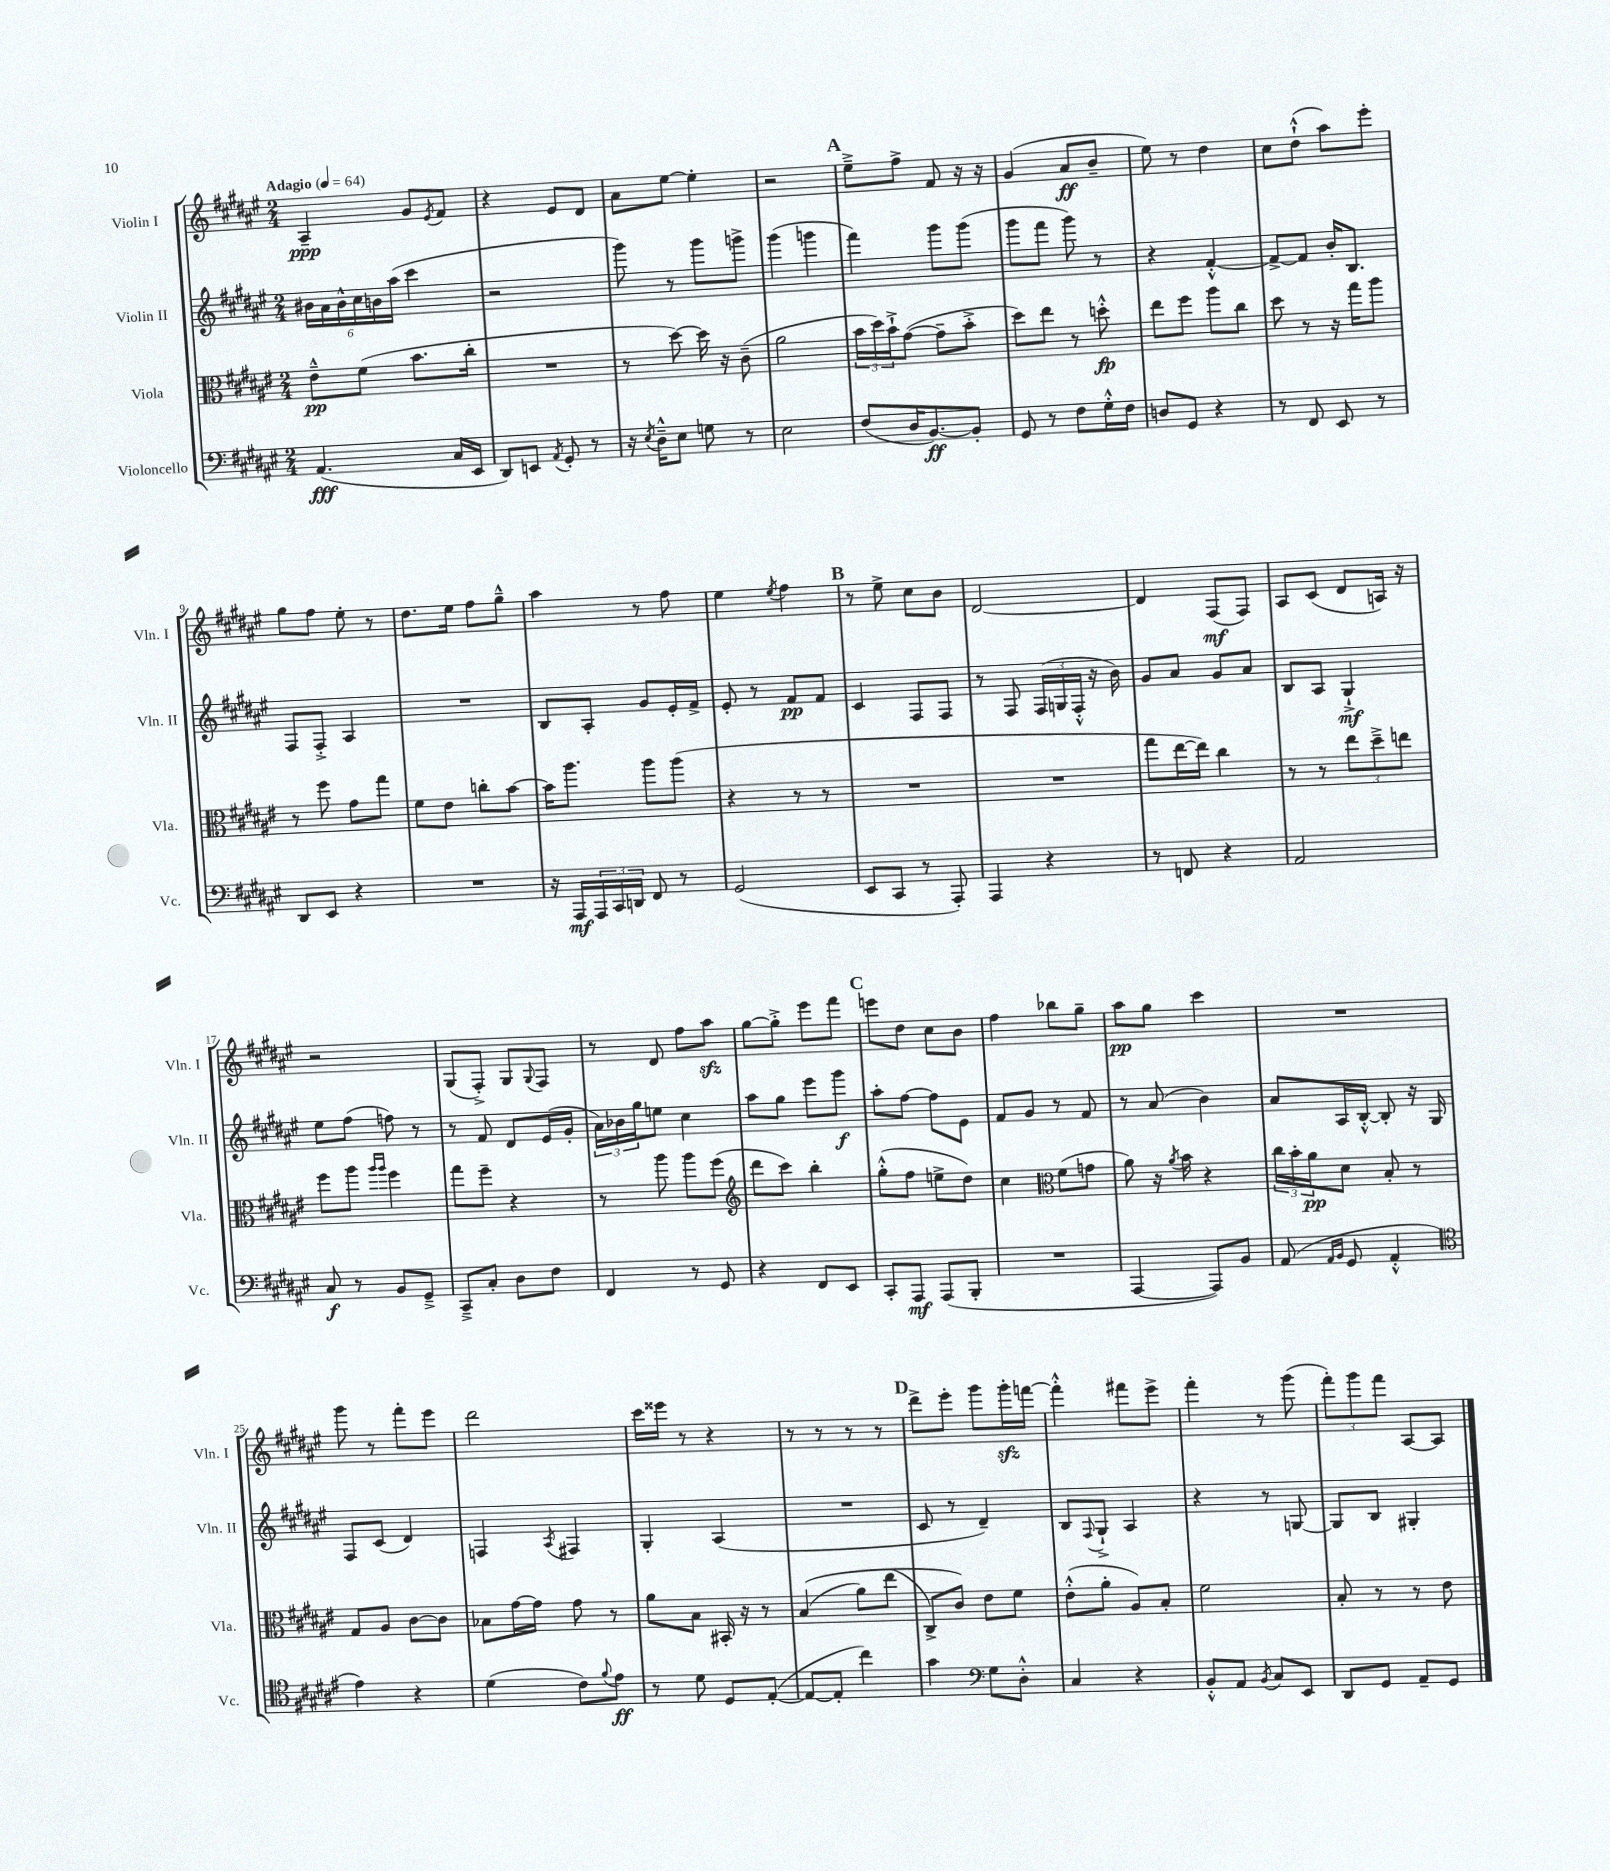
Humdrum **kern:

**kern	**dynam	**kern	**dynam	**kern	**dynam	**kern	**dynam
*part4	*part4	*part3	*part3	*part2	*part2	*part1	*part1
*staff4	*staff4	*staff3	*staff3	*staff2	*staff2	*staff1	*staff1
*I"Violoncello	*	*I"Viola	*	*I"Violin II	*	*I"Violin I	*
*I'Vc.	*	*I'Vla.	*	*I'Vln. II	*	*I'Vln. I	*
*clefF4	*	*clefC3	*	*clefG2	*	*clefG2	*
*k[f#c#g#d#a#e#]	*	*k[f#c#g#d#a#e#]	*	*k[f#c#g#d#a#e#]	*	*k[f#c#g#d#a#e#]	*
*M2/4	*	*M2/4	*	*M2/4	*	*M2/4	*
*MM64	*	*MM64	*	*MM64	*	*MM64	*
=1	=1	=1	=1	=1	=1	=1	=1
!	!	!	!	!	!	!LO:TX:a:B:t=Adagio	!
(4.AA#/	fff	8e#~^^\L	pp	24b#X\LL	.	4A#~/	ppp
.	.	.	.	24a#\	.	.	.
.	.	.	.	24b#^^\	.	.	.
.	.	(8f#\J	.	24cc#\	.	.	.
.	.	.	.	24bn\	.	.	.
.	.	.	.	(24aa#\JJ	.	.	.
.	.	8.b\L	.	4ccc#\	.	8g#/L	.
.	.	.	.	.	.	8qe#/	.
16C#/LL	.	.	.	.	.	8f#/J	.
16EE#/JJ	.	16cc#'\Jk	.	.	.	.	.
=2	=2	=2	=2	=2	=2	=2	=2
8DD#/L)	.	2r	.	2r	.	4r	.
8EEn/J	.	.	.	.	.	.	.
8qAA#/	.	.	.	.	.	.	.
8GG#'/	.	.	.	.	.	8e#/L	.
8r	.	.	.	.	.	8d#/J	.
=3	=3	=3	=3	=3	=3	=3	=3
16r	.	8r	.	8ggg#\)	.	8a#\L	.
8qE#/	.	.	.	.	.	.	.
16D#~^^\KL	.	.	.	.	.	.	.
8E#\J	.	[8dd#\)	.	8r	.	[8ee#\J	.
8Gn\	.	16dd#\]	.	8ggg#\L	.	4ee#'\]	.
.	.	16r	.	.	.	.	.
8r	.	(8c#~\	.	8gggn^\J	.	.	.
=4	=4	=4	=4	=4	=4	=4	=4
2E#\	.	2a#\	.	(4ggg#\	.	2r	.
.	.	.	.	4gggn\	.	.	.
!!LO:REH:place=s1:t=A
=5	=5	=5	=5	=5	=5	=5	=5
(8F#/L	.	24b\LL	.	4fff#\)	.	8ee#~^\L	.
.	.	24dd#\)	.	.	.	.	.
.	.	24b`^\J	.	.	.	.	.
16D#/K	.	([8g#\J	.	.	.	8ff#^\J	.
[8.BB/)	ff	.	.	.	.	.	.
.	.	8g#~\L]	.	8ggg#\L	.	8f#/	.
8BB'/J]	.	8b'^\J	.	(8ggg#\J	.	16r	.
.	.	.	.	.	.	16r	.
=6	=6	=6	=6	=6	=6	=6	=6
8GG#/	.	8dd#\L)	.	8ggg#\L	.	(4g#/	.
8r	.	8ee#\J	.	8fff#\J	.	.	.
8F#\L	.	8r	.	8ggg#\)	.	8a#/L	ff
16G#'^^\L	.	8ddn'^^\	fp	8r	.	8b~/J	.
16F#\JJ	.	.	.	.	.	.	.
=7	=7	=7	=7	=7	=7	=7	=7
8Dn/L	.	8ee#\L	.	4r	.	8ee#\)	.
8GG#/J	.	8ff#\J	.	.	.	8r	.
4r	.	8aa#\L	.	[4f#'^^/	.	4dd#\	.
.	.	8cc#\J	.	.	.	.	.
=8	=8	=8	=8	=8	=8	=8	=8
8r	.	8dd#\	.	8f#^/L_	.	8cc#\L	.
8FF#/	.	8r	.	8f#/J]	.	(8dd#`^^\J	.
8EE#/	.	16r	.	16b'/KL	.	8aa#\L)	.
.	.	16gg#\KL	.	8.B/J	.	.	.
8r	.	8aa#\J	.	.	.	8eee#'\J	.
!!LO:LB:g=z
=9	=9	=9	=9	=9	=9	=9	=9
8DD#/L	.	8r	.	8F#/L	.	8gg#\L	.
8EE#/J	.	8ff#\	.	8F#'^/J	.	8ff#\J	.
4r	.	8g#\L	.	4A#/	.	8ee#'\	.
.	.	8gg#\J	.	.	.	8r	.
=10	=10	=10	=10	=10	=10	=10	=10
2r	.	8f#\L	.	2r	.	8.dd#\L	.
.	.	8e#\J	.	.	.	.	.
.	.	.	.	.	.	16ee#\Jk	.
.	.	8ccn'\L	.	.	.	8ff#\L	.
.	.	[8b\J	.	.	.	8gg#~^^\J	.
=11	=11	=11	=11	=11	=11	=11	=11
16r	.	16b\KL]	.	8B/L	.	4aa#\	.
16AAA#/LL	mf	8.aa#\J	.	.	.	.	.
24AAA#/	.	.	.	8A#'/J	.	.	.
24CC#/	.	.	.	.	.	.	.
24DDn/JJ	.	.	.	.	.	.	.
8FF#/	.	8aa#\L	.	8g#/L	.	8r	.
8r	.	(8aa#\J	.	16e#'/L	.	8ff#\	.
.	.	.	.	16f#^/JJ	.	.	.
=12	=12	=12	=12	=12	=12	=12	=12
(2GG#/	.	4r	.	8e#'/	.	4ee#\	.
.	.	.	.	8r	.	.	.
.	.	.	.	.	.	8qee#/	.
.	.	8r	.	8f#/L	pp	4ff#\	.
.	.	8r	.	8f#/J	.	.	.
!!LO:REH:place=s1:t=B
=13	=13	=13	=13	=13	=13	=13	=13
8EE#/L	.	2r	.	4c#/	.	8r	.
8CC#/J	.	.	.	.	.	8ee#^\	.
8r	.	.	.	8F#/L	.	8cc#\L	.
8AAA#'/)	.	.	.	8F#/J	.	8b\J	.
=14	=14	=14	=14	=14	=14	=14	=14
4AAA#/	.	2r	.	8r	.	[2d#/	.
.	.	.	.	8F#/	.	.	.
4r	.	.	.	(24F#/LL	.	.	.
.	.	.	.	24Gn/	.	.	.
.	.	.	.	24F#'^^/JJ	.	.	.
.	.	.	.	16r	.	.	.
.	.	.	.	16b\)	.	.	.
=15	=15	=15	=15	=15	=15	=15	=15
8r	.	8gg#\L	.	8g#/L	.	4d#/]	.
8FFn/	.	[16ee#\L	.	8a#/J	.	.	.
.	.	16ee#\JJ])	.	.	.	.	.
4r	.	4cc#\	.	8g#/L	.	(8F#/L	mf
.	.	.	.	8a#/J	.	8F#/J)	.
=16	=16	=16	=16	=16	=16	=16	=16
2AA#/	.	8r	.	8B/L	.	8A#/L	.
.	.	8r	.	8A#/J	.	(8c#/J	.
.	.	12ee#\L	.	4G#`^/	mf	8d#/L	.
.	.	12dd#~^\	.	.	.	.	.
.	.	.	.	.	.	16An/Jk)	.
.	.	12een\J	.	.	.	.	.
.	.	.	.	.	.	16r	.
!!LO:LB:g=z
=17	=17	=17	=17	=17	=17	=17	=17
8C#/	f	8ff#\L	.	8ee#\L	.	2r	.
8r	.	8aa#\J	.	(8ff#\J	.	.	.
.	.	16qqaa#/LL	.	.	.	.	.
.	.	16qqaa#/JJ	.	.	.	.	.
8BB/L	.	4ff#\	.	8ffn\)	.	.	.
8GG#~^/J	.	.	.	8r	.	.	.
=18	=18	=18	=18	=18	=18	=18	=18
8CC#~^/L	.	8gg#\L	.	8r	.	(8G#/L	.
8C#'/J	.	8ff#~\J	.	8f#/	.	8F#'^/J)	.
8D#\L	.	4r	.	8d#/L	.	8G#/L	.
.	.	.	.	.	.	8qqG#/	.
8F#\J	.	.	.	(16e#/L	.	8F#/J	.
.	.	.	.	16g#'/JJ	.	.	.
=19	=19	=19	=19	=19	=19	=19	=19
4FF#/	.	8r	.	24a#\LL)	.	8r	.
.	.	.	.	24b-X\	.	.	.
.	.	.	.	24gg#\J	.	.	.
.	.	8aa#\	.	8een\J	.	8d#/	.
8r	.	8aa#\L	.	4cc#\	.	8ff#\L	.
8GG#/	.	(8ff#\J	.	.	.	8aa#zz\J	.
=20	=20	=20	=20	=20	=20	=20	=20
*	*	*clefG2	*	*	*	*	*
4r	.	8ddd#\L	.	8aa#\L	.	[8gg#\L	.
.	.	8ccc#\J)	.	8gg#\J	.	8gg#'^\J]	.
8FF#/L	.	4bb'\	.	8eee#\L	.	8eee#\L	.
8EE#/J	.	.	.	8ggg#\J	f	8fff#\J	.
!!LO:REH:place=s1:t=C
=21	=21	=21	=21	=21	=21	=21	=21
8CC#'/L	.	(8gg#'^^\L	.	8aa#'\L	.	8eeen\L	.
8AAA#/J	mf	8ff#\J	.	[8ff#\J	.	8dd#\J	.
(8AAA#/L	.	8een^\L	.	8ff#\L]	.	8cc#\L	.
8BBB'/J	.	8dd#\J)	.	8e#\J	.	8b\J	.
=22	=22	=22	=22	=22	=22	=22	=22
2r	.	4cc#\	.	8f#/L	.	4ff#\	.
.	.	.	.	8g#/J	.	.	.
*	*	*clefC3	*	*	*	*	*
.	.	(8f#\L	.	8r	.	8bb-X\L	.
.	.	8gn\J	.	8f#/	.	8gg#~\J	.
=23	=23	=23	=23	=23	=23	=23	=23
[4AAA#/	.	8a#\)	.	8r	.	8aa#\L	pp
.	.	16r	.	(8a#/	.	8gg#\J	.
.	.	8qa#/	.	.	.	.	.
.	.	16b\	.	.	.	.	.
8AAA#/L])	.	4r	.	4b\)	.	4ccc#\	.
8BB/J	.	.	.	.	.	.	.
=24	=24	=24	=24	=24	=24	=24	=24
(8AA#/	.	24cc#\LL	.	8a#/L	.	2r	.
.	.	24b'\	.	.	.	.	.
.	.	24a#\J	pp	.	.	.	.
16qqAA#/LL	.	.	.	.	.	.	.
16qqBB/JJ	.	.	.	.	.	.	.
8GG#/	.	8d#\J	.	16A#/L	.	.	.
.	.	.	.	[16B'^^/JJ	.	.	.
4AA#'^^/	.	8B'/	.	8B'/]	.	.	.
.	.	8r	.	16r	.	.	.
.	.	.	.	16G#/	.	.	.
!!LO:LB:g=z
=25	=25	=25	=25	=25	=25	=25	=25
*clefC4	*	*	*	*	*	*	*
4e#\)	.	8G#/L	.	8F#/L	.	8ggg#\	.
.	.	8A#/J	.	(8c#/J	.	8r	.
4r	.	[8c#\L	.	4d#/)	.	8fff#'\L	.
.	.	8c#\J]	.	.	.	8eee#\J	.
=26	=26	=26	=26	=26	=26	=26	=26
(4d#\	.	8B-X\L	.	4Fn/	.	2ddd#\	.
.	.	[16g#\L	.	.	.	.	.
.	.	16g#\JJ]	.	.	.	.	.
.	.	.	.	8qA#/	.	.	.
8c#\L)	.	8g#\	.	4F#X/	.	.	.
8qqf#/	.	.	.	.	.	.	.
8e#\J	ff	8r	.	.	.	.	.
=27	=27	=27	=27	=27	=27	=27	=27
8r	.	8a#\L	.	4G#'/	.	16ccc#\LL	.
.	.	.	.	.	.	16eee##X\JJ	.
8d#\	.	8B\J	.	.	.	8r	.
8D#/L	.	16BB#X'/	.	(4A#/	.	4r	.
.	.	16r	.	.	.	.	.
([8E#'/J	.	8r	.	.	.	.	.
=28	=28	=28	=28	=28	=28	=28	=28
8E#/L_	.	((4B/	.	2r	.	8r	.
8E#'/J]	.	.	.	.	.	8r	.
4cc#\)	.	8a#\L)	.	.	.	8r	.
.	.	(8ee#\J	.	.	.	8r	.
!!LO:REH:place=s1:t=D
=29	=29	=29	=29	=29	=29	=29	=29
4g#\	.	8C#^/L)	.	8c#/	.	8ddd#^\L	.
.	.	8c#/J)	.	8r	.	8eee#'\J	.
*clefF4	*	*	*	*	*	*	*
8G#\L	.	8e#\L	.	4d#~/)	.	8ggg#\L	.
8D#'^^\J	.	8f#\J	.	.	.	16ggg#zz'\L	.
.	.	.	.	.	.	[16fffn\JJ	.
=30	=30	=30	=30	=30	=30	=30	=30
4C#/	.	(8e#'^^\L	.	8B/L	.	4fff'^^\]	.
.	.	.	.	8qqF#/	.	.	.
.	.	8a#'\J	.	8G#`^/J	.	.	.
4r	.	8A#/L)	.	4A#/	.	8fff#X\L	.
.	.	8B'/J	.	.	.	8eee#^\J	.
=31	=31	=31	=31	=31	=31	=31	=31
8BB'^^/L	.	2f#\	.	4r	.	4fff#'\	.
8AA#/J	.	.	.	.	.	.	.
8qBB/	.	.	.	.	.	.	.
8C#/L	.	.	.	8r	.	8r	.
8EE#/J	.	.	.	[8Gn/	.	(8ggg#\	.
=32	=32	=32	=32	=32	=32	=32	=32
8DD#/L	.	8B'/	.	8G/L]	.	12fff#'\L)	.
.	.	.	.	.	.	12ggg#\	.
8GG#/J	.	8r	.	8B/J	.	.	.
.	.	.	.	.	.	12fff#\J	.
8AA#~/L	.	8r	.	4G#X'/	.	[8A#/L	.
8GG#/J	.	8e#\	.	.	.	8A#/J]	.
==	==	==	==	==	==	==	==
*-	*-	*-	*-	*-	*-	*-	*-
